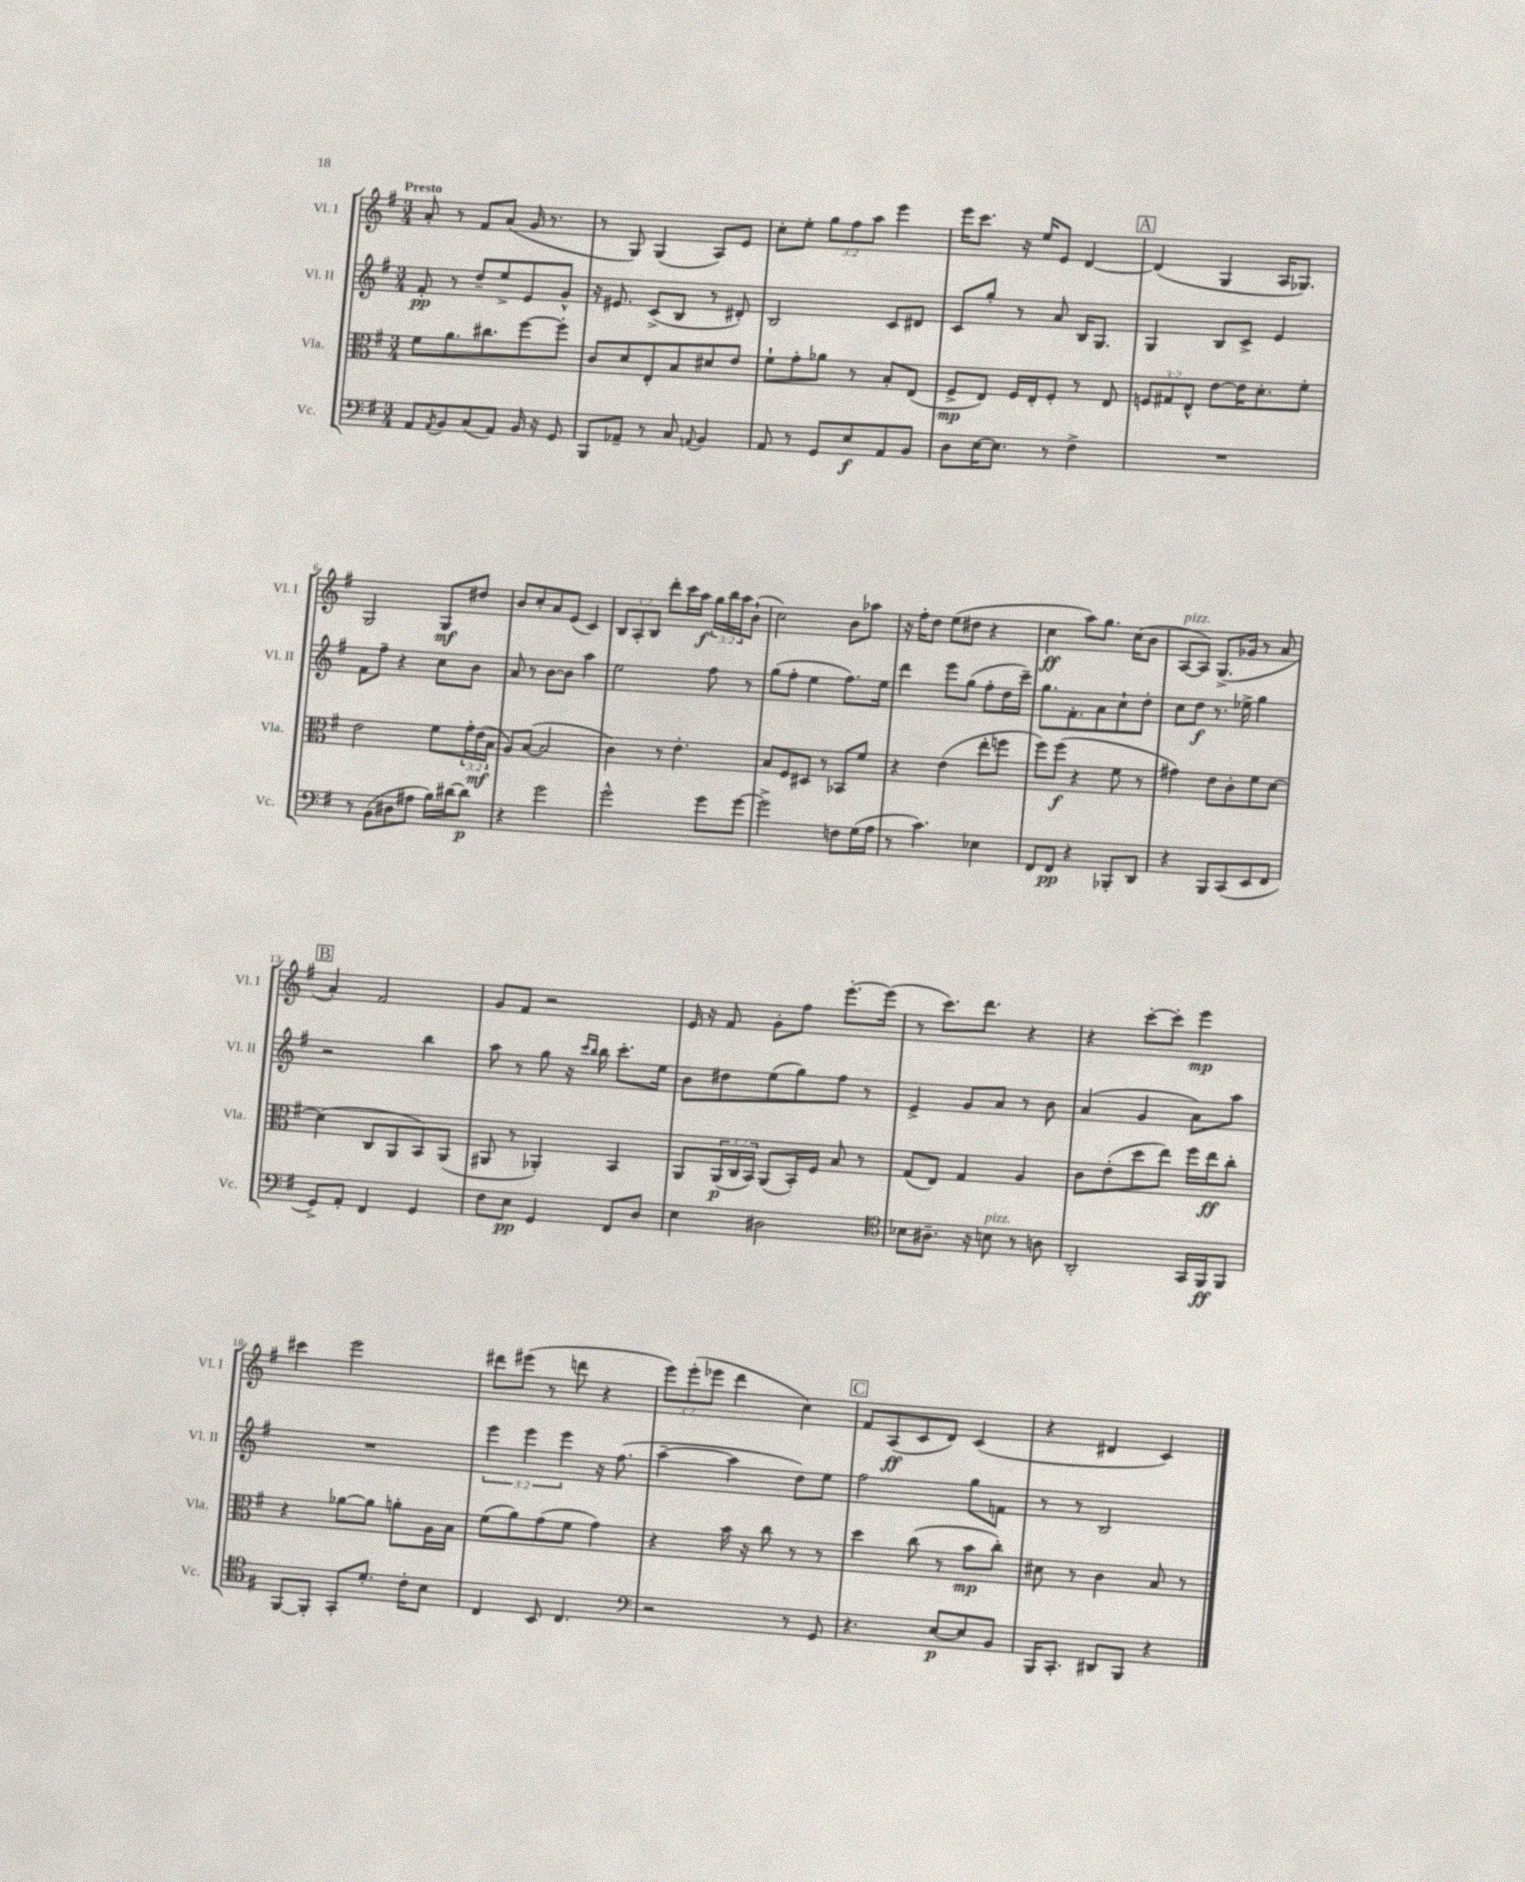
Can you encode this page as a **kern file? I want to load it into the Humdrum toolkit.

**kern	**dynam	**kern	**dynam	**kern	**dynam	**kern	**dynam
*part4	*part4	*part3	*part3	*part2	*part2	*part1	*part1
*staff4	*staff4	*staff3	*staff3	*staff2	*staff2	*staff1	*staff1
*I"Vc.	*	*I"Vla.	*	*I"Vl. II	*	*I"Vl. I	*
*I'Vc.	*	*I'Vla.	*	*I'Vl. II	*	*I'Vl. I	*
*clefF4	*	*clefC3	*	*clefG2	*	*clefG2	*
*k[f#]	*	*k[f#]	*	*k[f#]	*	*k[f#]	*
*M3/4	*	*M3/4	*	*M3/4	*	*M3/4	*
=1	=1	=1	=1	=1	=1	=1	=1
!	!	!	!	!	!	!LO:TX:a:B:t=Presto	!
8AA/L	.	8f#\L	.	8f#'/	pp	8a'/	.
8qAA/	.	.	.	.	.	.	.
8BB/	.	8.a\	.	8r	.	8r	.
(8C/	.	.	.	8dd~/L	.	8f#/L	.
.	.	8.cc#X\	.	.	.	.	.
8AA/J)	.	.	.	8ee^/	.	(8a/J	.
16BB/	.	[8ff#\	.	8e/	.	16g/	.
16r	.	.	.	.	.	8.r	.
8GG/	.	8ff#'\J]	.	8g^^/J	.	.	.
=2	=2	=2	=2	=2	=2	=2	=2
8BBB/L	.	8c/L	.	16r	.	8r	.
.	.	.	.	8.e#X/	.	.	.
8AA-X~/J	.	8d/	.	.	.	8G/)	.
8r	.	8E'/	.	(8c^/L	.	(4G/	.
8C/	.	8B/	.	8B/J	.	.	.
8qqAAn/	.	.	.	.	.	.	.
4BB/	.	8d#X/	.	8r	.	8A/L)	.
.	.	8e/J	.	8d#X'/)	.	8e/J	.
=3	=3	=3	=3	=3	=3	=3	=3
8AA/	.	8f#`\L	.	2B/	.	8cc'\L	.
8r	.	8g'\	.	.	.	8ee'\J	.
8GG/L	.	8a-X\J	.	.	.	12gg\L	.
.	.	.	.	.	.	12ff#\	.
8E/	f	8r	.	.	.	.	.
.	.	.	.	.	.	12aa\J	.
8AA/	.	8B'/L	.	8c/L	.	4eee\	.
8BB/J	.	(8E/J	.	8d#X/J	.	.	.
=4	=4	=4	=4	=4	=4	=4	=4
8D\L	.	8F#^/L	mp	8c/L	.	16eee\KL	.
.	.	.	.	.	.	8.ccc\J	.
[16E\K	.	8E/J)	.	8gg'/J	.	.	.
8.E\J]	.	.	.	.	.	.	.
.	.	16F#/LL	.	8r	.	16r	.
.	.	16E'/J	.	.	.	16ee/KL	.
8r	.	8F#'/J	.	8a/	.	8e/J	.
4F#^\	.	8r	.	16B/KL	.	[4d/	.
.	.	.	.	8.G/J	.	.	.
.	.	8E/	.	.	.	.	.
!!LO:REH:place=s1:t=A
=5	=5	=5	=5	=5	=5	=5	=5
2.r	.	12Fn/L	.	4G/	.	(4d/]	.
.	.	12G#X/	.	.	.	.	.
.	.	12E^^/J	.	.	.	.	.
.	.	[8e\L	.	8B/L	.	4G/	.
.	.	16e\K]	.	8c^/J	.	.	.
.	.	8.d'\	.	.	.	.	.
.	.	.	.	4e/	.	16A/KL	.
.	.	.	.	.	.	8.G-X/J)	.
.	.	8f#'\J	.	.	.	.	.
!!LO:LB:g=z
=6	=6	=6	=6	=6	=6	=6	=6
8r	.	2e\	.	8f#\L	.	2G/	.
(8BB\L	.	.	.	8ff#~\J	.	.	.
8D#X\	.	.	.	4r	.	.	.
8A#X\J	.	.	.	.	.	.	.
16B\LL)	.	8f#\L	.	8cc\L	.	8G/L	mf
[16d#X\J	.	.	.	.	.	.	.
8d#\J]	p	24g'\L	.	8b\J	.	8dd#X/J	.
.	.	(24e\	mf	.	.	.	.
.	.	24B\JJ	.	.	.	.	.
=7	=7	=7	=7	=7	=7	=7	=7
4r	.	8A/L)	.	8a/	.	8b/L	.
.	.	([8B/J	.	8r	.	8cc'/	.
2g\	.	2B/]	.	[8b\L	.	8a/	.
.	.	.	.	8b\J]	.	(8e/J	.
.	.	.	.	4aa\	.	4c/)	.
=8	=8	=8	=8	=8	=8	=8	=8
2g^^\	.	4c\)	.	2ee\	.	12B/L	.
.	.	.	.	.	.	12A'/	.
.	.	.	.	.	.	12B/J	.
.	.	8r	.	.	.	8ddd'\L	.
.	.	4.e'\	.	.	.	16ccc\L	.
.	.	.	.	.	.	16aa\JJ	f
8g\L	.	.	.	8ff#\	.	24gg\LL	.
.	.	.	.	.	.	24bb\	.
.	.	.	.	.	.	24aa\J	.
[8g\J	.	.	.	8r	.	(8b`\J	.
=9	=9	=9	=9	=9	=9	=9	=9
2g^\]	.	8B/L	.	(8gg\L	.	2cc\)	.
.	.	8F#/	.	8ff#'\J	.	.	.
.	.	8D#X/J	.	4ee\	.	.	.
.	.	8r	.	.	.	.	.
8Fn\L	.	8BB-X/L	.	8.ff#\L)	.	8b\L	.
(16G\L	.	8f#/J	.	.	.	8aa-X\J	.
16A\JJ	.	.	.	16ee\Jk	.	.	.
=10	=10	=10	=10	=10	=10	=10	=10
8r	.	4r	.	4ddd\	.	16r	.
.	.	.	.	.	.	16ff#'\KL	.
4.c\)	.	.	.	.	.	8dd\J	.
.	.	(4e\	.	8eee\L	.	(8ee\L	.
.	.	.	.	(8gg\J	.	8dd#X\J	.
4E-X\	.	8ee'\L	.	8ff#'\L	.	4r	.
.	.	8ffn\J	.	16dd\L	.	.	.
.	.	.	.	16ccc~\JJ)	.	.	.
=11	=11	=11	=11	=11	=11	=11	=11
8FF#/L	.	8ff#\L)	.	8.gg\L	.	4cc\	ff
8FF#/J	pp	(8ff#\J	f	.	.	.	.
.	.	.	.	8.f#'\	.	.	.
4r	.	4r	.	.	.	8aa\L)	.
.	.	.	.	8a\	.	8.gg\J	.
8BBB-X'/L	.	8f#\	.	8cc`\	.	.	.
.	.	.	.	.	.	(16cc\KL	.
8DD/J	.	8r	.	8dd'\J	.	8b\J	.
=12	=12	=12	=12	=12	=12	=12	=12
!	!	!	!	!	!	!LO:TX:a:i:t=pizz.	!
4r	.	4g#X\)	.	8cc\L	.	[8A/L	.
.	.	.	.	8dd\J	f	8A/J])	.
8BBB/L	.	8e\L	.	8.r	.	(8.G^/L	.
(8CC/	.	8c'\	.	.	.	.	.
.	.	.	.	16ee-X^\	.	16g-X/Jk	.
8EE/	.	8f#\	.	4gg\	.	8r	.
8FF#/J	.	[8d\J	.	.	.	8a/	.
!!LO:LB:g=z
!!LO:REH:place=s1:t=B
=13	=13	=13	=13	=13	=13	=13	=13
8GG^/L)	.	(4d\]	.	2r	.	4a'/)	.
8AA'/J	.	.	.	.	.	.	.
4FF#/	.	8C/L	.	.	.	2f#/	.
.	.	8AA/	.	.	.	.	.
4GG/	.	8BB/)	.	4bb\	.	.	.
.	.	(8AA/J	.	.	.	.	.
=14	=14	=14	=14	=14	=14	=14	=14
8F#\L	.	8AA#X/	.	8aa\	.	8g/L	.
8E\J	pp	8r	.	8r	.	8f#/J	.
4GG/	.	4AA-X'/)	.	8gg\	.	2r	.
.	.	.	.	16r	.	.	.
.	.	.	.	16qqccc/LL	.	.	.
.	.	.	.	16qqbb/JJ	.	.	.
.	.	.	.	16bb\	.	.	.
8FF#/L	.	4BB/	.	8.ccc'\L	.	.	.
8D/J	.	.	.	.	.	.	.
.	.	.	.	16ee\Jk	.	.	.
=15	=15	=15	=15	=15	=15	=15	=15
4E\	.	8AA/L	.	8b\L	.	16e/	.
.	.	.	.	.	.	16r	.
.	.	(24AA/L	p	8dd#X\	.	8f#/	.
.	.	24C/	.	.	.	.	.
.	.	24BB/JJ)	.	.	.	.	.
2D#X\	.	(8AA/L	.	(8ee\	.	8g'\L	.
.	.	16BB'/L)	.	8gg\)	.	8ff#\J	.
.	.	16F#/JJ	.	.	.	.	.
.	.	8B/	.	8ff#\J	.	[8.eee'\L	.
.	.	8r	.	8r	.	.	.
.	.	.	.	.	.	(16eee\Jk]	.
=16	=16	=16	=16	=16	=16	=16	=16
*clefC4	*	*	*	*	*	*	*
8B-X\L	.	(8G/L	.	4e^/	.	8r	.
8.A#X~\J	.	8E/J)	.	.	.	8.ccc\L)	.
.	.	4G/	.	8g/L	.	.	.
16r	.	.	.	.	.	8.ddd\J	.
!LO:TX:a:i:t=pizz.	!	!	!	!	!	!	!
8Bn\	.	.	.	8a/J	.	.	.
8r	.	4A/	.	8r	.	4r	.
8An\	.	.	.	8b\	.	.	.
=17	=17	=17	=17	=17	=17	=17	=17
2AA'/	.	8c\L	.	(4a/	.	4r	.
.	.	(8e'\	.	.	.	.	.
.	.	8dd\	.	4g/	.	[8ccc'\L	.
.	.	8ee\J)	.	.	.	8ccc'\J]	.
16GG/LL	.	16ff#\LL	.	8a\L)	.	4eee\	mp
16FF#/J	ff	16ee\J	ff	.	.	.	.
8FF#/J	.	8cc'\J	.	8aa\J	.	.	.
!!LO:LB:g=z
=18	=18	=18	=18	=18	=18	=18	=18
[8FF#/L	.	4r	.	2.r	.	4ccc#X\	.
8FF#'/J]	.	.	.	.	.	.	.
8GG'/L	.	[8a-X\L	.	.	.	2eee\	.
8.d'/J	.	8a-\J]	.	.	.	.	.
.	.	8an'\L	.	.	.	.	.
16c'\KL	.	.	.	.	.	.	.
8B\J	.	16A\L	.	.	.	.	.
.	.	16B\JJ	.	.	.	.	.
=19	=19	=19	=19	=19	=19	=19	=19
4C/	.	(8f#\L	.	6eee\	.	8ddd#X\L	.
.	.	8a\)	.	.	.	(8eee#X\J	.
.	.	.	.	6eee\	.	.	.
8BB/	.	(8g\	.	.	.	8r	.
.	.	.	.	6eee\	.	.	.
4.C/	.	8f#\J	.	.	.	8dddn\	.
.	.	4g\)	.	16r	.	4r	.
.	.	.	.	(8.ff#\	.	.	.
=20	=20	=20	=20	=20	=20	=20	=20
*clefF4	*	*	*	*	*	*	*
2r	.	4r	.	[4aa~\	.	12eee\L)	.
.	.	.	.	.	.	(12eee'\	.
.	.	.	.	.	.	12eee-X\J	.
.	.	16b\	.	4aa\]	.	4ddd\	.
.	.	16r	.	.	.	.	.
.	.	8cc\	.	.	.	.	.
8r	.	8r	.	8dd\L)	.	4cc\)	.
8GG/	.	8r	.	8ee\J	.	.	.
!!LO:REH:place=s1:t=C
=21	=21	=21	=21	=21	=21	=21	=21
4.r	.	4dd\	.	2ff#\	.	8f#/L	.
.	.	.	.	.	.	(8A/	ff
.	.	(8cc\	.	.	.	8c/	.
[8E/L	p	8r	.	.	.	8d/J)	.
8E/]	.	8b\L	mp	8gg\L	.	(4c/	.
8BB/J	.	8cc'\J)	.	8fn\J	.	.	.
=22	=22	=22	=22	=22	=22	=22	=22
16BBB/KL	.	8d#X\	.	8r	.	4r	.
8.CC'/J	.	.	.	.	.	.	.
.	.	8r	.	8r	.	.	.
8DD#X/L	.	4c\	.	2B/	.	4d#X/	.
8BBB/J	.	.	.	.	.	.	.
4r	.	8B/	.	.	.	4c/)	.
.	.	8r	.	.	.	.	.
==	==	==	==	==	==	==	==
*-	*-	*-	*-	*-	*-	*-	*-
